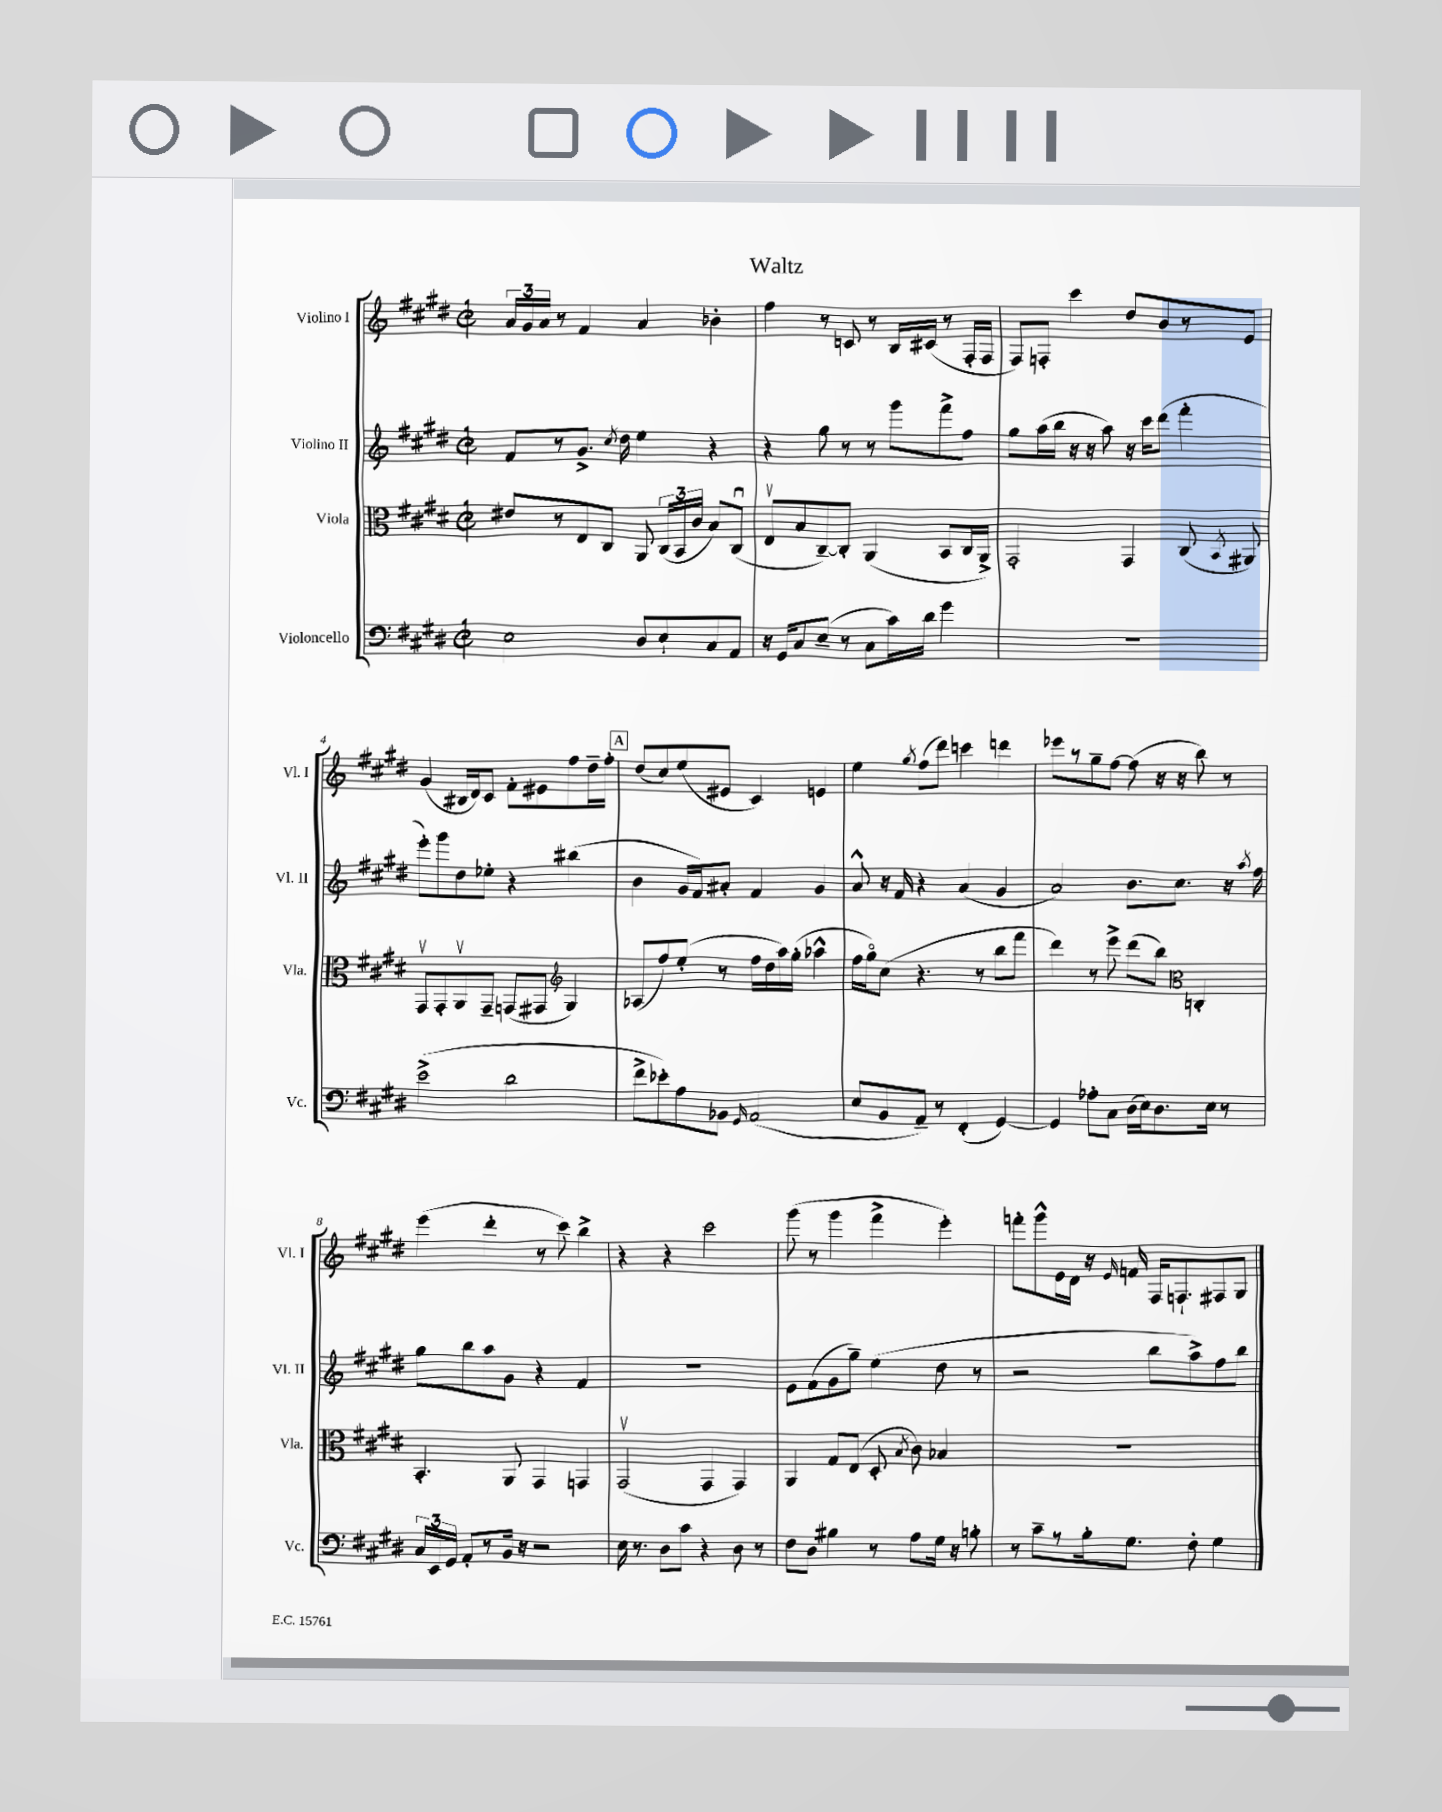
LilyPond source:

\header { title = "Waltz" }
<<
\new StaffGroup <<
\new Staff = "s0" \with { instrumentName = "Violino I" shortInstrumentName = "Vl. I" } {
    \clef treble \key e \major \defaultTimeSignature \time 2/2
    \autoBeamOff \tuplet 3/2 { a'16[ gis'16 a'16] } r8 fis'4 a'4 bes'4-. |
    fis''4 r8 c'8 r8 b16[ cis'16]( r8 fis16[-. fis16] |
    fis8[) f8]-. cis'''4 dis''8[ b'8 r8 e'8] |
    gis'4( bis16[ dis'16) cis'8] fis'8[-. eis'8 fis''8 dis''16-- fis''16]-. |
    \mark \markup { \box "A" } dis''8[( cis''8) e''8( eis'8] cis'4) e'4 |
    e''4 \acciaccatura { gis''8 } fis''8[( dis'''8]) c'''4 d'''4 |
    ees'''8[ r8 gis''8-- fis''8]~ fis''8( r16 r16 b''8) r8 |
    e'''4( dis'''4-. r8 cis'''8) b''4-> |
    r4 r4 cis'''2 |
    gis'''8( r8 gis'''4 fis'''4-> e'''4-.) |
    f'''8[-. gis'''8-^ e'16 dis'16] r16 \grace { e'16 } f'16 fis16[ f8.-! fis8 gis8] \bar "|." |
}
\new Staff = "s1" \with { instrumentName = "Violino II" shortInstrumentName = "Vl. II" } {
    \clef treble \key e \major \defaultTimeSignature \time 2/2
    \autoBeamOff fis'8[ r8 gis'8.]-> \acciaccatura { cis''8 } dis''16 e''4 r4 |
    r4 gis''8 r8 r8 gis'''8[ fis'''8-> fis''8] |
    gis''8[ a''16( b''16] r16 r16 a''8) r16 cis'''16[ dis'''8]( fis'''4-. |
    e'''8[-.) gis'''8 dis''8 ees''8]-. r4 bis''4( |
    \mark \markup { \box "A" } b'4 gis'16[ fis'16) ais'8]-. fis'4 gis'4 |
    a'8-^ r16 fis'16 r4 a'4( gis'4 |
    a'2) b'8.[ cis''8.] r16 \acciaccatura { a''8 } fis''16 |
    gis''8[ b''8 a''8 gis'8] r4 fis'4 |
    R1 |
    e'8[ fis'8( gis'8 gis''8]--) e''4( dis''8 r8 |
    r2 b''8[ a''8->) fis''8 b''8] \bar "|." |
}
\new Staff = "s2" \with { instrumentName = "Viola" shortInstrumentName = "Vla." } {
    \clef alto \key e \major \defaultTimeSignature \time 2/2
    \autoBeamOff eis'8[ r8 e8 cis8] a,8 \tuplet 3/2 { cis16[( b,16 cis'16] } b8[) cis8]\downbow( |
    e8[\upbow b8 cis8~--) cis8]-. a,4( b,8[ cis16 a,16]->) |
    gis,2-. gis,4 cis8( \acciaccatura { b,8 } ais,8) |
    gis,8[\upbow gis,8-. a,8\upbow gis,8]-- g,8[( gis,8] \clef treble gis4) |
    \mark \markup { \box "A" } aes8[( fis''8) e''8]-.( r8 fis''16[ dis''16 a''16) gis''16]-.( aes''4-^ |
    fis''16[ gis''16\flageolet) cis''8]( r4. r8 b''8[ fis'''8] |
    dis'''4) r8 e'''8-> dis'''8[( b''8]) \clef alto c4-. |
    b,4.-. a,8 gis,4 g,4 |
    gis,2\upbow( gis,4 gis,4) |
    a,4 gis8[ e8]( dis8-. \acciaccatura { b8 } cis'8) bes4 |
    R1 \bar "|." |
}
\new Staff = "s3" \with { instrumentName = "Violoncello" shortInstrumentName = "Vc." } {
    \clef bass \key e \major \defaultTimeSignature \time 2/2
    \autoBeamOff e2 dis8[ e8-! cis8 a,8] |
    r16 gis,16[ cis8 e8]--( r8 cis8[ cis'16) dis'16] gis'4 |
    R1 |
    e'2->( dis'2 |
    \mark \markup { \box "A" } fis'8[-> ees'8-.) a8 bes,8] \grace { gis,16 } a,2( |
    e8[ b,8 a,8]--) r8 fis,4-.( gis,4~) |
    gis,4 aes8[-. cis8] dis16[( e16) dis8. e16] r8 |
    \tuplet 3/2 { cis16[ e,16 gis,16] } a,8[-. r8 b,16] r16 r2 |
    e16 r8. dis8[ cis'8] r4 dis8 r8 |
    fis8[ dis8] bis4 r8 a8[ gis16] r16 b8-. |
    r8 cis'8[-- r8 b16-. gis8.] fis8-. gis4 \bar "|." |
}
>>
>>
